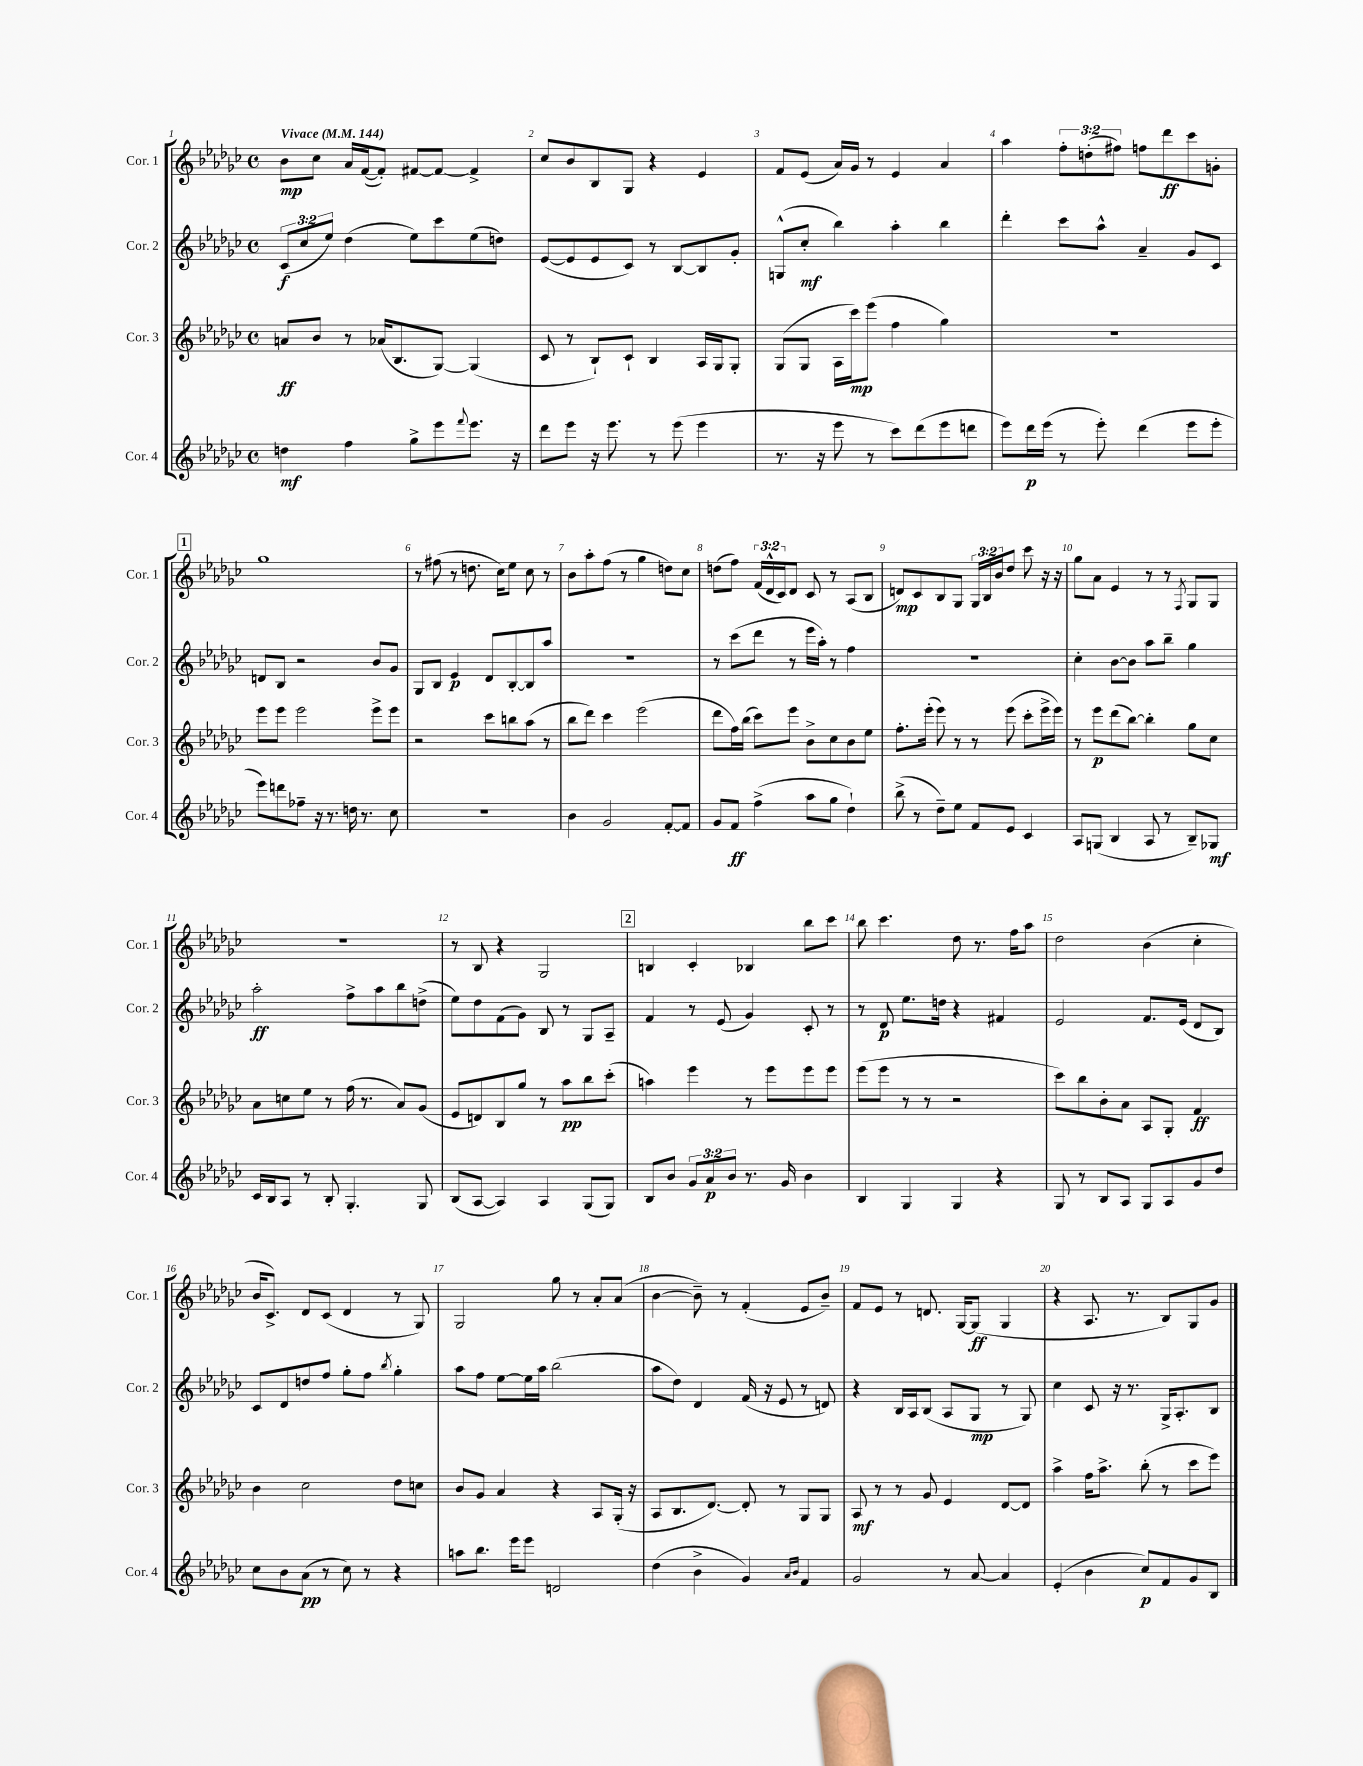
<<
\new StaffGroup <<
\new Staff = "s0" \with { instrumentName = "Cor. 1" shortInstrumentName = "Cor. 1" } {
    \clef treble \key ges \major \defaultTimeSignature \time 4/4 \override Staff.TupletNumber.text = #tuplet-number::calc-fraction-text \tempo "Vivace" 4 = 144
    bes'8\mp ces''8 aes'16 f'16~( f'8-.) fis'8~ fis'8~ fis'4-> |
    ces''8 bes'8 bes8 ges8 r4 ees'4 |
    f'8 ees'8( aes'16) ges'16 r8 ees'4 aes'4 |
    aes''4 \tuplet 3/2 { f''8-. d''8-.( fis''8) } f''8 des'''8\ff ces'''8 g'8-. |
    \mark \markup { \box "1" } ges''1 |
    r8 fis''8( r8 d''8. ces''16) ees''8 ces''8 r8 |
    bes'8 aes''8-. f''8( r8 ges''4 d''8) ces''8 |
    d''8( f''8) \tuplet 3/2 { f'16( des'16-^ ces'16) } des'8 ces'8 r8 aes8( bes8 |
    d'8\mp) ces'8 bes8 ges8 \tuplet 3/2 { ges16 bes16 bes'16 } des''8 ces'''8 r16 r16 |
    ges''8 aes'8 ees'4 r8 r8 \acciaccatura { f8 } ges8 ges8 |
    R1 |
    r8 bes8 r4 ges2 |
    \mark \markup { \box "2" } b4 ces'4-. bes4 bes''8 ces'''8 |
    bes''8 ces'''4. des''8 r8. f''16 aes''8 |
    des''2 bes'4( ces''4-. |
    bes'16 ces'8.->) des'8 ces'8( des'4 r8 ges8) |
    ges2 ges''8 r8 aes'8-. aes'8( |
    bes'4~ bes'8--) r8 f'4-.( ees'8 bes'8--) |
    f'8 ees'8 r8 d'8. ges16~ ges8\ff( ges4 |
    r4 aes8. r8. bes8) ges8 ges'8 \bar "|." |
}
\new Staff = "s1" \with { instrumentName = "Cor. 2" shortInstrumentName = "Cor. 2" } {
    \clef treble \key ges \major \defaultTimeSignature \time 4/4 \override Staff.TupletNumber.text = #tuplet-number::calc-fraction-text
    \tuplet 3/2 { ces'8\f( ces''8 ees''8) } des''4( ees''8) ces'''8 ees''8( d''8) |
    ees'8~( ees'8 ees'8 ces'8) r8 bes8~ bes8 ges'8-. |
    g8-^( ces''8-.\mf bes''4) aes''4-. bes''4 |
    des'''4-. ces'''8 aes''8-^ aes'4-- ges'8 ces'8 |
    \mark \markup { \box "1" } d'8 bes8 r2 bes'8 ges'8 |
    ges8 bes8 ees'4\p des'8 bes8~-. bes8 aes''8 |
    R1 |
    r8 ces'''8( des'''8 r8 ees'''16 aes''16-.) r8 f''4 |
    r1 |
    ces''4-. bes'8~ bes'8 aes''8 bes''8-- ges''4 |
    aes''2-.\ff f''8-> aes''8 bes''8 d''8->( |
    ees''8) des''8 f'8( ges'8) bes8 r8 ges8 aes8-- |
    \mark \markup { \box "2" } f'4 r8 ees'8( ges'4) ces'8-. r8 |
    r8 des'8\p ees''8. d''16 r4 fis'4 |
    ees'2 f'8. ees'16( des'8 bes8) |
    ces'8 des'8 d''8 f''8 ges''8-. f''8 \acciaccatura { bes''8 } ges''4-. |
    aes''8 f''8 ees''8~ ees''16 aes''16 bes''2( |
    aes''8 des''8) des'4 f'16( r16 ees'8 r8 d'8) |
    r4 bes16 aes16 bes8( aes8 ges8\mp r8 ges8) |
    ces''4 ces'8 r16 r8. ges16-> aes8.-. bes8 \bar "|." |
}
\new Staff = "s2" \with { instrumentName = "Cor. 3" shortInstrumentName = "Cor. 3" } {
    \clef treble \key ges \major \defaultTimeSignature \time 4/4
    a'8\ff bes'8 r8 aes'16( bes8. ges8~) ges4( |
    ces'8 r8 bes8-!) ces'8-! bes4 aes16 ges16 ges8-. |
    ges8( ges8 aes16 ces'''16\mp) ees'''8( f''4 ges''4) |
    R1 |
    \mark \markup { \box "1" } ees'''8 ees'''8 ees'''2 ees'''8-> ees'''8 |
    r2 ces'''8 b''8 aes''8( r8 |
    bes''8 des'''8) ces'''4 ees'''2( |
    des'''8 f''16) bes''16( ces'''8) ees'''8 bes'8-> ces''8 bes'8 ees''8 |
    f''8.-. ees'''16-.( ees'''8) r8 r8 ees'''8( ces'''8-. ees'''16-> ees'''16) |
    r8 ees'''8\p des'''8( bes''8~) bes''4-. ges''8 ces''8 |
    aes'8 c''8 ees''8 r8 f''16( r8. aes'8) ges'8( |
    ees'8 d'8) bes8 ges''8 r8 aes''8\pp bes''8 ces'''8-.( |
    \mark \markup { \box "2" } a''4) ees'''4 r8 ees'''8 ees'''8 ees'''8 |
    ees'''8( ees'''8 r8 r8 r2 |
    ces'''8) bes''8 bes'8-. aes'8 aes8 ges8-. f'4\ff |
    bes'4 ces''2 des''8 c''8 |
    bes'8 ges'8 aes'4 r4 aes8 ges16-.( r16 |
    aes8 bes8. des'8.~) des'8-. r8 ges8 ges8 |
    aes8\mf r8 r8 ges'8 ees'4 des'8~ des'8 |
    aes''4-> f''16 aes''8.-> bes''8-.( r8 ces'''8 ees'''8) \bar "|." |
}
\new Staff = "s3" \with { instrumentName = "Cor. 4" shortInstrumentName = "Cor. 4" } {
    \clef treble \key ges \major \defaultTimeSignature \time 4/4 \override Staff.TupletNumber.text = #tuplet-number::calc-fraction-text
    d''4\mf f''4 ges''8-> ees'''8 \appoggiatura { f'''8 } ees'''8. r16 |
    des'''8 ees'''8 r16 ees'''8. r8 ees'''8( ees'''4 |
    r8. r16 ees'''8 r8 ces'''8) des'''8( ees'''8 d'''8 |
    ees'''8) des'''16\p ees'''16( r8 ees'''8-.) des'''4( ees'''8 ees'''8-. |
    \mark \markup { \box "1" } ees'''8) d'''8 fes''8-- r16 r8. d''16 r8. ces''8 |
    R1 |
    bes'4 ges'2 f'8~-. f'8 |
    ges'8 f'8\ff f''4->( aes''8 ges''8 des''4-!) |
    bes''8->( r8 des''8--) ees''8 f'8 ees'8 ces'4 |
    aes8 g8( bes4 aes8 r8 bes8--) ges8\mf |
    ces'16 bes16 aes8 r8 bes8-. ges4.-. ges8 |
    bes8( aes8~ aes4) aes4 ges8( ges8) |
    \mark \markup { \box "2" } bes8 bes'8 \tuplet 3/2 { ges'8 aes'8\p bes'8 } r8. ges'16 bes'4 |
    bes4 ges4 ges4 r4 |
    ges8 r8 bes8 aes8 ges8 aes8 ges'8 des''8 |
    ces''8 bes'8 aes'8\pp( r8 ces''8) r8 r4 |
    a''8 bes''8. ees'''16 ees'''8 d'2 |
    des''4( bes'4-> ges'4) \grace { aes'16 bes'16 } f'4 |
    ges'2 r8 aes'8~ aes'4 |
    ees'4-.( bes'4 ces''8\p) f'8 ges'8 bes8 \bar "|." |
}
>>
>>
\layout { \context { \Score \override BarNumber.break-visibility = ##(#f #t #t) barNumberVisibility = #all-bar-numbers-visible } }
